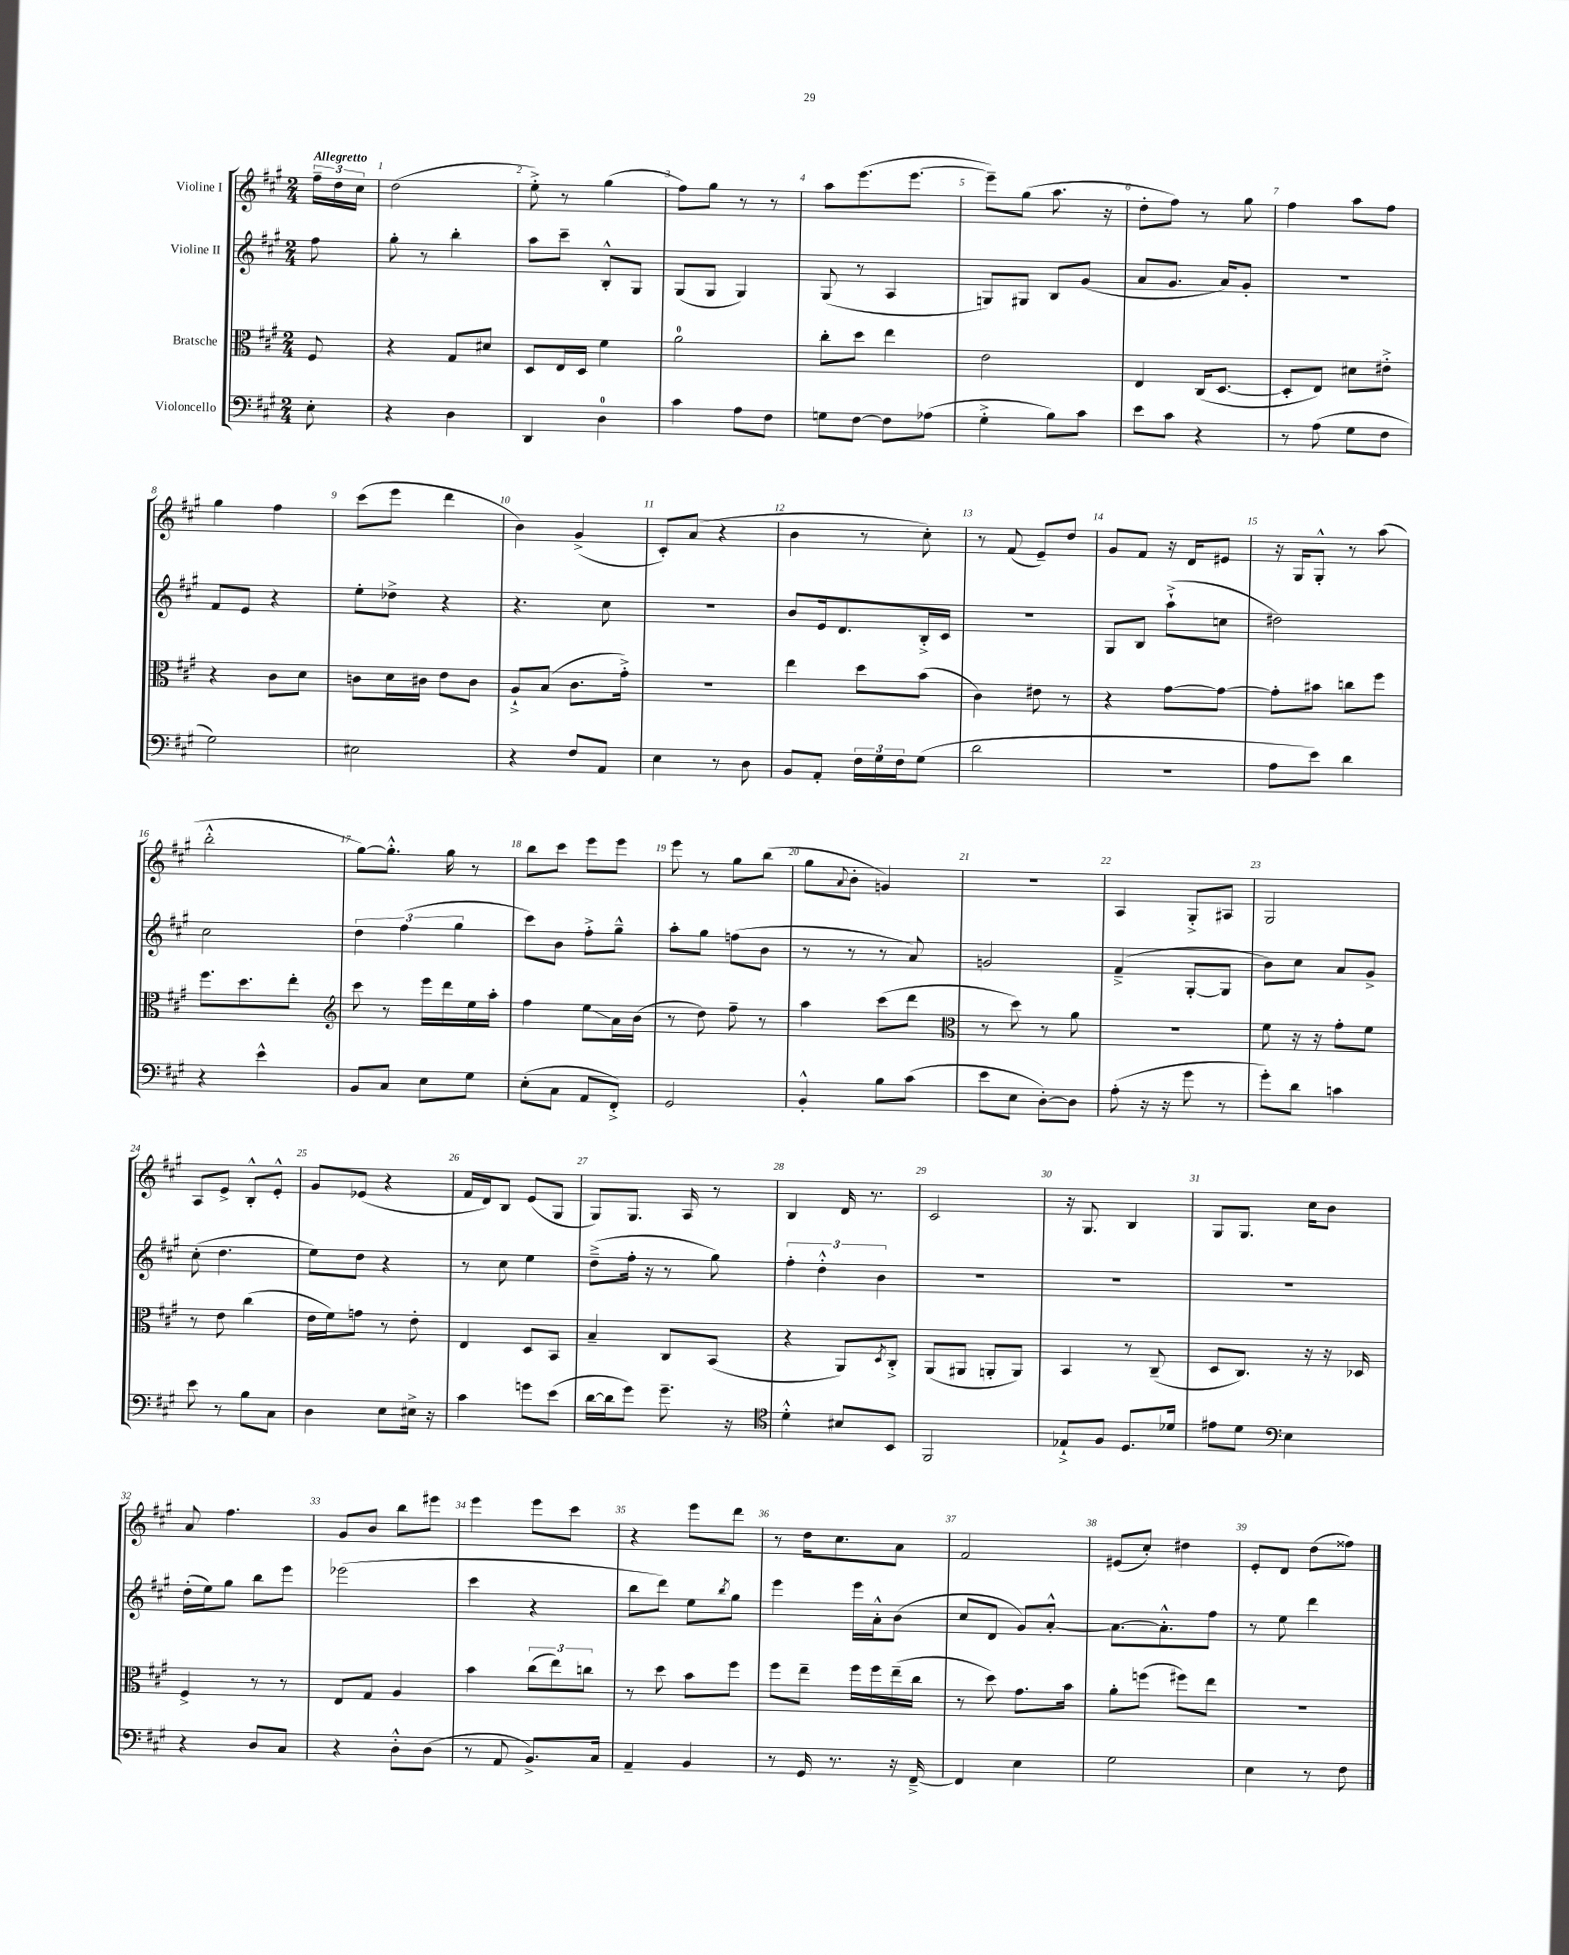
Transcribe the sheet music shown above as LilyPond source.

<<
\new StaffGroup <<
\new Staff = "s0" \with { instrumentName = "Violine I" } {
    \clef treble \key a \major \numericTimeSignature \time 2/4 \partial 8 \tempo "Allegretto"
    \tuplet 3/2 { fis''16-- d''16 cis''16 } |
    d''2( |
    e''8-.->) r8 gis''4( |
    fis''8) gis''8 r8 r8 |
    a''8 e'''8.( e'''8.~ |
    e'''8--) gis''8( a''8. r16 |
    d''8-. fis''8) r8 gis''8 |
    fis''4 a''8 fis''8 |
    gis''4 fis''4 |
    cis'''8( e'''8 d'''4 |
    b'4) gis'4->( |
    cis'8-.) a'8( r4 |
    b'4 r8 cis''8-.) |
    r8 fis'8( e'8--) d''8 |
    gis'8 fis'8 r16 d'16 eis'8 |
    r16 gis16 gis8-.-^ r8 a''8( |
    b''2-.-^ |
    gis''8~) gis''8.-.-^ gis''16 r8 |
    b''8 cis'''8 e'''8 e'''8 |
    e'''8 r8 gis''8 b''8( |
    gis''8 \appoggiatura { a'8 } b'8-. g'4) |
    R2 |
    a4 gis8-.-> ais8 |
    gis2 |
    a8 e'8-> b8-.-^ e'8-.-^ |
    gis'8 ees'8( r4 |
    fis'16 d'16) b8 e'8( gis8 |
    gis8) gis8. a16 r8 |
    b4 d'16 r8. |
    cis'2 |
    r16 gis8. b4 |
    gis8 gis8. cis''16 b'8 |
    a'8 fis''4. |
    gis'8 b'8 b''8 eis'''8 |
    e'''4 e'''8 cis'''8 |
    r4 e'''8 d'''8 |
    r8 d''16 cis''8. a'8 |
    fis'2 |
    eis'8( cis''8-.) dis''4 |
    e'8-. d'8 d''8( fisis''8) \bar "|." |
}
\new Staff = "s1" \with { instrumentName = "Violine II" } {
    \clef treble \key a \major \numericTimeSignature \time 2/4 \partial 8
    fis''8 |
    gis''8-. r8 b''4-. |
    a''8 cis'''8-- b8-.-^ gis8 |
    gis8( gis8 gis4) |
    gis8( r8 a4 |
    g8) gis8 b8 gis'8( |
    a'8 gis'8. a'16) gis'8-. |
    R2 |
    fis'8 e'8 r4 |
    e''8-. des''8-> r4 |
    r4. cis''8 |
    R2 |
    b'8 e'16 d'8. b16-.-> cis'16 |
    r2 |
    gis8 b8 a''8-!->( c''8 |
    dis''2) |
    cis''2 |
    \tuplet 3/2 { d''4 fis''4( gis''4 } |
    cis'''8) b'8 fis''8-.-> gis''8---^ |
    a''8-. gis''8 f''8( b'8 |
    r8 r8 r8 a'8) |
    g'2 |
    fis'4--->( gis8~-. gis8 |
    b'8) cis''8 a'8 gis'8-> |
    cis''8-.( d''4. |
    e''8) d''8 r4 |
    r8 cis''8 e''4 |
    d''8--->( fis''16-. r16 r8 gis''8) |
    \tuplet 3/2 { fis''4-. d''4-.-^ b'4 } |
    R2 |
    R2 |
    R2 |
    d''16-.( e''16) gis''8 b''8 e'''8 |
    ees'''2( |
    cis'''4 r4 |
    b''8 d'''8) e''8 \acciaccatura { b''8 } gis''8 |
    e'''4 e'''16 a'16-.-^ b'8( |
    cis''8 d'8 gis'8) a'8~-.-^ |
    a'8.~ a'8.-.-^ fis''8 |
    r8 e''8 d'''4 \bar "|." |
}
\new Staff = "s2" \with { instrumentName = "Bratsche" } {
    \clef alto \key a \major \numericTimeSignature \time 2/4 \partial 8
    fis8 |
    r4 gis8 dis'8 |
    d8 e16 d16 fis'4 |
    a'2-0 |
    cis''8-. d''8 e''4 |
    e'2 |
    e4 cis16( d8.~ |
    d8-. e8) dis'8 eis'8-.-> |
    r4 cis'8 d'8 |
    c'8 d'16 cis'16 e'8 cis'8 |
    a8-!-> b8( cis'8. gis'16-.->) |
    R2 |
    e''4 d''8 b'8( |
    cis'4) eis'8 r8 |
    r4 gis'8~ gis'8~ |
    gis'8-. bis'8 c''8 fis''8 |
    fis''8. d''8. e''8-. |
    \clef treble cis'''8 r8 e'''16 d'''16 e''16 a''16-. |
    fis''4 e''8\glissando a'16 b'16( |
    r8 d''8) fis''8-- r8 |
    a''4 cis'''8( d'''8 |
    \clef alto r8 d''8) r8 a'8 |
    r2 |
    fis'8 r16 r16 gis'8-. fis'8 |
    r8 e'8 cis''4( |
    e'16 fis'16) g'8 r8 e'8-. |
    e4 d8 b,8 |
    b4-- cis8 b,8( |
    r4 a,8) \acciaccatura { d8 } cis8-.-> |
    a,8( ais,8 a,8-. a,8) |
    b,4 r8 cis8--( |
    d8 cis8.) r16 r16 des16 |
    fis4-> r8 r8 |
    e8 gis8 a4 |
    b'4 \tuplet 3/2 { cis''8( e''8) c''8 } |
    r8 d''8 b'8 fis''8 |
    fis''8 e''8-- fis''16 fis''16 e''16--( cis''16 |
    r8 d''8) gis'8. b'16 |
    a'8-. f''8( fis''8) e''8 |
    R2 \bar "|." |
}
\new Staff = "s3" \with { instrumentName = "Violoncello" } {
    \clef bass \key a \major \numericTimeSignature \time 2/4 \partial 8
    e8-. |
    r4 d4 |
    d,4 d4-0 |
    cis'4 a8 fis8 |
    g8 fis8~ fis8 aes8( |
    gis4-.-> b8) cis'8 |
    e'8 cis'8 r4 |
    r8 a8( gis8 fis8 |
    gis2) |
    eis2 |
    r4 fis8 a,8 |
    e4 r8 d8 |
    b,8 a,8-. \tuplet 3/2 { fis16 gis16 fis16 } gis8( |
    d'2 |
    R2 |
    a8 e'8) d'4 |
    r4 e'4-^ |
    b,8 cis8 e8 gis8 |
    e8-.( cis8 a,8 fis,8-.->) |
    gis,2 |
    b,4-.-^ b8 cis'8( |
    e'8 e8 d8~-.) d8 |
    a8-.( r16 r16 gis'8 r8 |
    gis'8-.) d'8 c'4 |
    e'8 r8 b8 cis8 |
    d4 e8 eis16-> r16 |
    cis'4 g'8 e'8( |
    d'16~ d'16 gis'8) gis'8.-- r16 |
    \clef tenor d'4-.-^ bis8 b,8 |
    fis,2 |
    ees8-!-> fis8 d8. des'16 |
    eis'8 d'8 \clef bass e4 |
    r4 d8 cis8 |
    r4 d8-.-^ d8( |
    r8 a,8 b,8.->) cis16 |
    a,4-- b,4 |
    r8 gis,16 r8. r16 fis,16~---> |
    fis,4 e4 |
    gis2 |
    e4 r8 fis8 \bar "|." |
}
>>
>>
\layout { \context { \Score \override BarNumber.break-visibility = ##(#f #t #t) barNumberVisibility = #all-bar-numbers-visible } }
